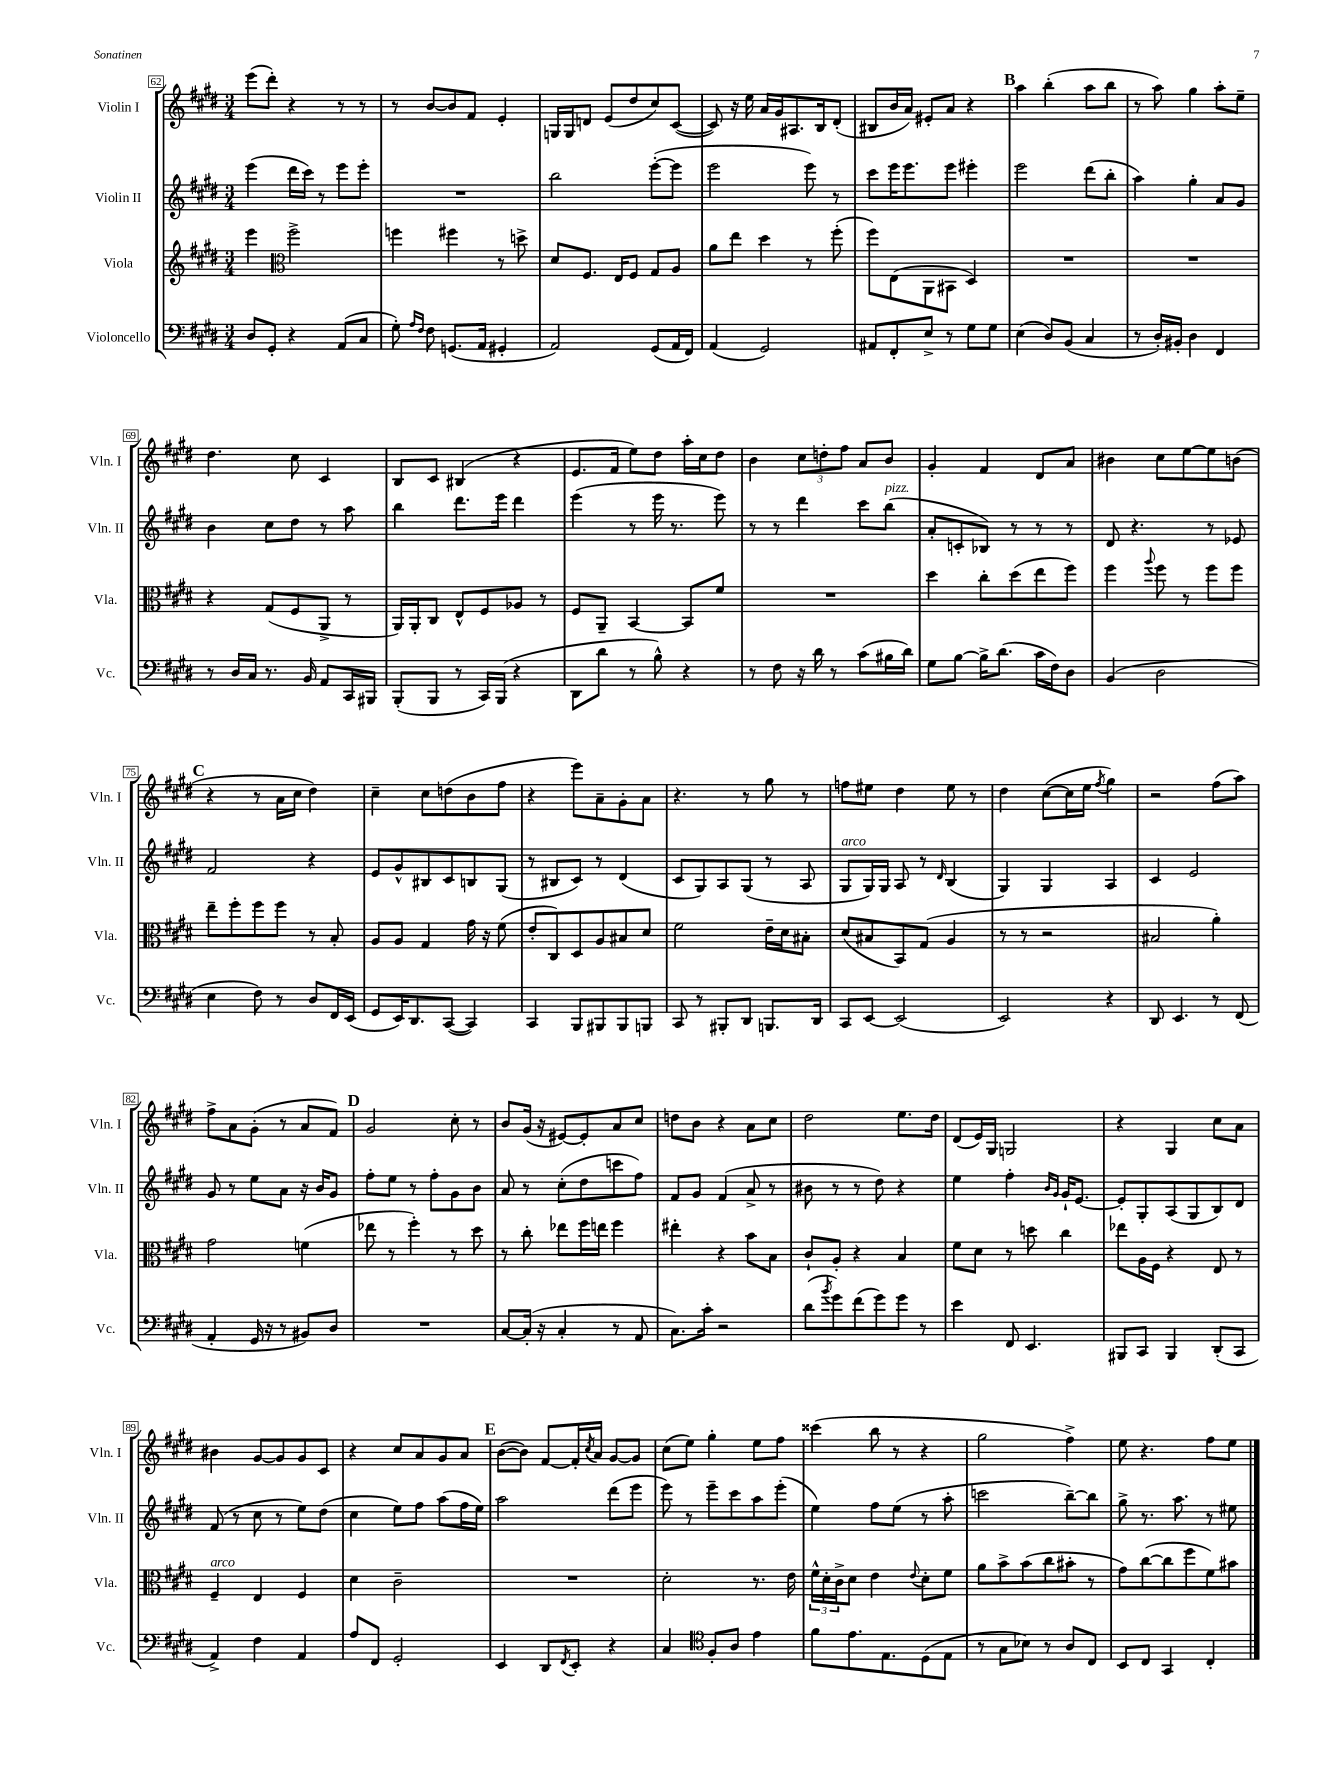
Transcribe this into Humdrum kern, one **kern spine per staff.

**kern	**kern	**kern	**kern
*part4	*part3	*part2	*part1
*staff4	*staff3	*staff2	*staff1
*I"Violoncello	*I"Viola	*I"Violin II	*I"Violin I
*I'Vc.	*I'Vla.	*I'Vln. II	*I'Vln. I
*clefF4	*clefG2	*clefG2	*clefG2
*k[f#c#g#d#]	*k[f#c#g#d#]	*k[f#c#g#d#]	*k[f#c#g#d#]
*M3/4	*M3/4	*M3/4	*M3/4
=62	=62	=62	=62
8D#/L	4eee\	(4eee\	(8eee\L
8GG#'/J	.	.	8ddd#'\J)
*	*clefC3	*	*
4r	2ff#^\	16ddd#\LL	4r
.	.	16ccc#\JJ)	.
.	.	8r	.
(8AA/L	.	8eee\L	8r
8C#/J	.	8eee'\J	8r
=63	=63	=63	=63
8G#'\)	4ffn\	2.r	8r
16qqA/LL	.	.	.
16qqF#/JJ	.	.	.
8F#\	.	.	[8b/L
(8.GGn/L	4ff#X\	.	8b/]
.	.	.	8f#/J
16AA/Jk	.	.	.
4GG#X'/	8r	.	4e'/
.	8ddn^\	.	.
=64	=64	=64	=64
2AA/)	8d#/L	2bb\	16Gn/LL
.	.	.	16G/J
.	8.F#/J	.	8dn/J
.	.	.	(8e/L
.	16E/KL	.	.
.	8F#/J	.	8dd#/
(8GG#/L	8G#/L	([8eee'\L	8cc#/)
16AA/L	8A/J	8eee\J]	([8c#/J
16FF#/JJ)	.	.	.
=65	=65	=65	=65
(4AA/	8a\L	2eee\	8c#/])
.	8ee\J	.	16r
.	.	.	16ee\
2GG#/)	4dd#\	.	16a/LL
.	.	.	16g#/J
.	.	.	8.A#X/
.	8r	8eee\)	.
.	.	.	16B/k
.	(8ff#'\	8r	(8d#'/J
=66	=66	=66	=66
8AA#X/L	8ff#\L)	8ccc#\L	8B#X/L
8FF#'/	(8E\	16eee\K	16b/L
.	.	8.eee\	16a/JJ)
8E^/J	8AA\	.	8e#X'/L
8r	8BB#X\J	8eee\J	8a/J
8G#\L	4D#/)	4eee#X'\	4r
8G#\J	.	.	.
!!LO:REH:place=s1:t=B
=67	=67	=67	=67
(4E\	2.r	2eee\	4aa\
8D#/L)	.	.	(4bb'\
(8BB/J	.	.	.
4C#/	.	(8ddd#\L	8aa\L
.	.	8bb'\J	8bb\J
=68	=68	=68	=68
8r	2.r	4aa\)	8r
16D#'/LL)	.	.	8aa\)
16BB#X'/JJ	.	.	.
4D#\	.	4gg#'\	4gg#\
4FF#/	.	8a/L	8aa'\L
.	.	8g#/J	8ee~\J
!!LO:LB:g=z
=69	=69	=69	=69
8r	4r	4b\	4.dd#\
16D#/LL	.	.	.
16C#/JJ	.	.	.
8.r	(8G#/L	8cc#\L	.
.	8F#/	8dd#\J	8cc#\
16BB/	.	.	.
8AA/L	8AA^/J	8r	4c#/
16CC#/L	8r	8aa\	.
16BBB#X/JJ	.	.	.
=70	=70	=70	=70
(8BBB'/L	16AA/LL)	4bb\	8B/L
.	16AA'/J	.	.
8BBB/J	8C#/J	.	8c#/J
8r	8E^^/L	8.ddd#\L	(4B#X/
16CC#/LL)	8F#/	.	.
(16BBB/JJ	.	16eee\Jk	.
4r	8A-X/J	4ddd#\	4r
.	8r	.	.
=71	=71	=71	=71
8DD#\L	8F#/L	(4eee\	8.e/L
8d#\J	8AA~/J	.	.
.	.	.	16f#/Jk
8r	[4BB/	8r	8ee\L)
8B^^\)	.	16eee\	8dd#\J
.	.	8.r	.
4r	8BB/L]	.	16aa'\LL
.	.	.	16cc#\J
.	8f#/J	8eee\)	8dd#\J
=72	=72	=72	=72
8r	2.r	8r	4b\
8F#\	.	8r	.
16r	.	4ddd#\	12cc#\L
16d#\	.	.	.
.	.	.	12ddn'\
8r	.	.	.
.	.	.	12ff#\J
(8c#\L	.	8ccc#\L	8a/L
!	!	!LO:TX:a:i:t=pizz.	!
16B#X\L	.	(8bb\J	8b/J
16d#\JJ)	.	.	.
=73	=73	=73	=73
8G#\L	4dd#\	8a'/L	4g#'/
[8B\J	.	8cn'/	.
16B^\KL]	8cc#'\L	8B-X/J)	4f#/
(8.d#\J	.	.	.
.	(8dd#\	8r	.
16c#\LL	8ee\	8r	8d#/L
16F#\J)	.	.	.
8D#\J	8ff#\J)	8r	8a/J
=74	=74	=74	=74
(4BB/	4ff#\	8d#/	4b#X\
.	.	4.r	.
.	8qqaa/	.	.
2D#\	8ff#\	.	8cc#\L
.	8r	.	[8ee\
.	8ff#\L	8r	8ee\]
.	8ff#\J	8e-X/	(8bn\J
!!LO:LB:g=z
!!LO:REH:place=s1:t=C
=75	=75	=75	=75
4E\	8ee~\L	2f#/	4r
.	8ff#'\	.	.
8F#\)	8ff#\	.	8r
8r	8ff#\J	.	16a\LL
.	.	.	16cc#\JJ
8D#/L	8r	4r	4dd#\)
16FF#/L	8B'/	.	.
(16EE/JJ	.	.	.
=76	=76	=76	=76
8GG#/L	8A/L	8e/L	4cc#~\
16EE/K)	8A/J	8g#^^/	.
8.DD#/	.	.	.
.	4G#/	8B#X/	8cc#\L
([8CC#/J	.	8c#/	(8ddn\
4CC#/])	16g#\	8Bn/	8b\
.	16r	.	.
.	(8f#\	(8G#/J	8ff#\J
=77	=77	=77	=77
4CC#/	8e'/L	8r	4r
.	8C#/)	8B#X/L	.
8BBB/L	8D#/	8c#/J)	8eee\L)
8BBB#X/	8A/	8r	8a~\
8BBB#/	8B#X/	(4d#/	8g#'\
8BBBn/J	8d#/J	.	8a\J
=78	=78	=78	=78
8CC#/	2f#\	8c#/L	4.r
8r	.	8G#/)	.
8BBB#X'/L	.	8A/	.
8DD#/J	.	(8G#/J	8r
8.BBBn/L	16e~\LL	8r	8gg#\
.	16d#\J	.	.
.	8B#X'\J	8A/	8r
16DD#/Jk	.	.	.
=79	=79	=79	=79
!	!	!LO:TX:a:i:t=arco	!
8CC#/L	(8d#/L	8G#/L	8ffn\L
[8EE/J	8B#X/	16G#/L)	8ee#X\J
.	.	16G#/JJ	.
(2EE/]	8BB/)	8A/	4dd#\
.	(8G#/J	8r	.
.	.	16qqd#/	.
.	4A/	(4B/	8ee#\
.	.	.	8r
=80	=80	=80	=80
2EE/)	8r	4G#/)	4dd#\
.	8r	.	.
.	2r	4G#/	([8cc#\L
.	.	.	16cc#\L]
.	.	.	16ee\JJ
.	.	.	8qff#/
4r	.	4A/	4gg#\)
=81	=81	=81	=81
8DD#/	2B#X/	4c#/	2r
4.EE/	.	.	.
.	.	2e/	.
8r	4a'\)	.	(8ff#\L
(8FF#/	.	.	8aa\J)
!!LO:LB:g=z
=82	=82	=82	=82
4AA'/	2g#\	8g#/	8ff#^\L
.	.	8r	8a\
16GG#/	.	8ee\L	(8g#'\J
16r	.	.	.
8r	.	8a\J	8r
8BB#X/L)	(4fn\	16r	8a/L
.	.	16b/KL	.
8D#/J	.	8g#/J	8f#/J)
!!LO:REH:place=s1:t=D
=83	=83	=83	=83
2.r	8ee-X\	8ff#'\L	2g#/
.	8r	8ee\J	.
.	4ff#'\)	8r	.
.	.	8ff#'\L	.
.	8r	8g#\	8cc#'\
.	8dd#\	8b\J	8r
=84	=84	=84	=84
[8C#/L	8r	8a/	8b/L
(16C#'/Jk]	8cc#'\	8r	(16g#/Jk
16r	.	.	16r
4C#'/	8ee-X\L	(8cc#'\L	[8e#X/L)
.	16ff#\L	8dd#\	8e#'/]
.	16een\JJ	.	.
8r	4ff#\	8cccn\	8a/
8AA/	.	8ff#\J)	8cc#/J
=85	=85	=85	=85
8.C#\L)	4ee#X'\	8f#/L	8ddn\L
.	.	8g#/J	8b\J
16c#'\Jk	.	.	.
2r	4r	(4f#/	4r
.	8b\L	8a^/	8a\L
.	8B\J	8r	8cc#\J
=86	=86	=86	=86
(8d#\L	8c#`/L	8b#X\	2dd#\
8qb/	.	.	.
8g#\)	8A'/J	8r	.
(8f#\	4r	8r	.
8g#\)	.	8dd#\)	.
8g#\J	4B/	4r	8.ee\L
8r	.	.	.
.	.	.	16dd#\Jk
=87	=87	=87	=87
4e\	8f#\L	4ee\	(8d#/L
.	8d#\J	.	16e/L)
.	.	.	16G#/JJ
8FF#/	8r	4ff#'\	2Gn/
4.EE/	8ddn\	.	.
.	.	16qqb/LL	.
.	.	16qqg#/JJ	.
.	4cc#\	16g#`/KL	.
.	.	[8.e/J	.
=88	=88	=88	=88
8BBB#X/L	8ee-X\L	8e'/L]	4r
8CC#/J	16A\L	8G#'/	.
.	16F#\JJ	.	.
4BBB#/	4r	(8A/	4G#/
.	.	8G#/	.
(8DD#'/L	8E/	8B/)	8cc#\L
8CC#/J	8r	8d#/J	8a\J
!!LO:LB:g=z
=89	=89	=89	=89
!	!LO:TX:a:i:t=arco	!	!
4AA^/)	4F#~/	(8f#/	4b#X\
.	.	8r	.
4F#\	4E/	8cc#\	[8g#/L
.	.	8r	8g#/]
4AA/	4F#/	8ee\L)	8g#/
.	.	(8dd#\J	8c#/J
=90	=90	=90	=90
8A/L	4d#\	4cc#\	4r
8FF#/J	.	.	.
2GG#'/	2c#~\	8ee\L)	8cc#/L
.	.	8ff#\J	8a/
.	.	(8aa\L	8g#/
.	.	16ff#\L	8a/J
.	.	16ee\JJ)	.
!!LO:REH:place=s1:t=E
=91	=91	=91	=91
4EE/	2.r	2aa\	([8b\L
.	.	.	8b\J])
8DD#/L	.	.	[8f#/L
8qFF#/	.	.	.
8EE'/J	.	.	16f#'/L]
.	.	.	8qcc#/
.	.	.	16a/JJ
4r	.	(8ddd#\L	[8g#/L
.	.	8eee\J	8g#/J]
=92	=92	=92	=92
4C#/	2d#'\	8eee\)	(8cc#\L
.	.	8r	8ee\J)
*clefC4	*	*	*
8F#'/L	.	8eee~\L	4gg#'\
8A/J	.	8ccc#\	.
4e\	8.r	8aa\	8ee\L
.	.	(8eee'\J	8ff#\J
.	16e\	.	.
=93	=93	=93	=93
8f#\L	24f#^^\LL	4ee\)	(4ccc##X\
.	24d#'\	.	.
.	24c#^\J	.	.
8.e\	8d#\J	.	.
.	4e\	8ff#\L	8bb\
8.E\	.	.	.
.	.	(8ee\J	8r
.	8qqe/	.	.
(8D#\	8d#'\L	8r	4r
8E\J	8f#\J	8aa'\	.
=94	=94	=94	=94
8r	8a\L	2cccn\	2gg#\
8G#\L	8b^\	.	.
8B-X\J)	(8b\	.	.
8r	8cc#\	.	.
8A/L	8b#X'\J	[8bb~\L)	4ff#^\)
8C#/J	8r	8bb\J]	.
=95	=95	=95	=95
8BB/L	8g#\L)	8gg#^\	8ee\
8C#/J	([8cc#\	8.r	4.r
4GG#/	8cc#\]	.	.
.	.	8.aa\	.
.	8ff#\	.	.
4C#'/	8f#\)	8r	8ff#\L
.	8b#X\J	8ee#X\	8ee\J
==	==	==	==
*-	*-	*-	*-
